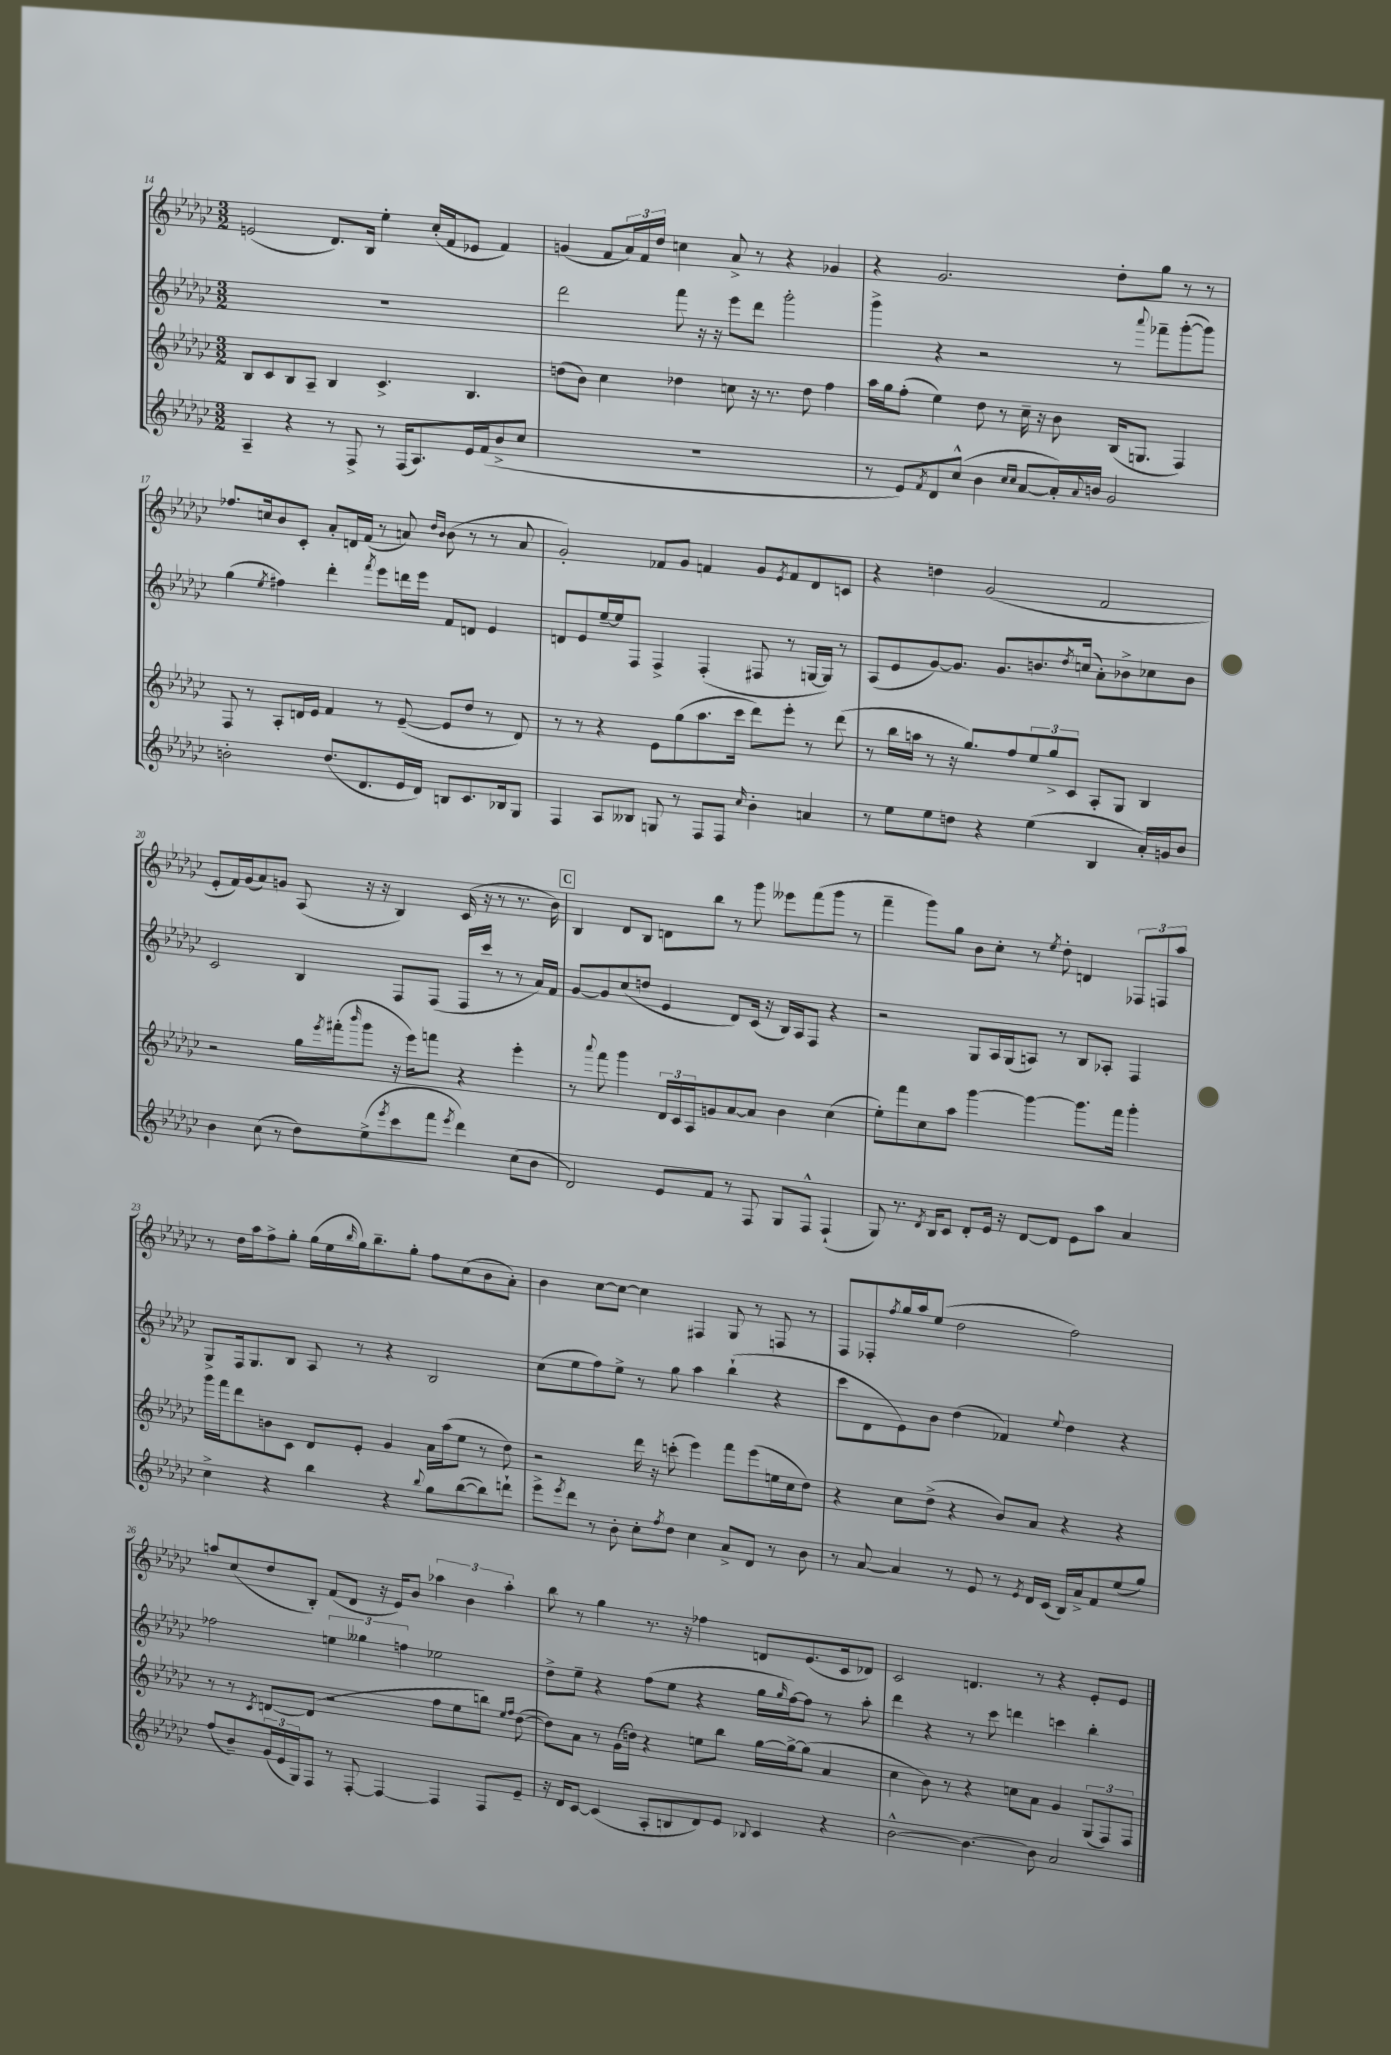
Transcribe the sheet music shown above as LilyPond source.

<<
\new StaffGroup <<
\new Staff = "s0" {
    \clef treble \key ges \major \numericTimeSignature \time 3/2
    e'2( des'8.) bes16 ees''4-. ces''16-.( f'16 ees'8 f'4) |
    g'4( f'8 \tuplet 3/2 { aes'16) f'16 des''16 } c''4 aes'8-> r8 r4 ges'4 |
    r4 ges'2. des''8-. ges''8 r8 r8 |
    fes''8. c''16 bes'8 ces'8-. aes'8-. d'16 f'16( r8 a'8) \grace { des''16 bes'16 } bes'8( r8 r8 a'8 |
    ges'2-.) fes'8 ges'8 f'4 ges'8 \acciaccatura { ees'8 } f'8 des'8 c'8 |
    r4 d''4 ges'2( f'2 |
    ees'8-. f'16) ges'16( aes'8) g'8 aes8( r16 r16 bes4) ces'16( r16 r8 r8. bes'16) |
    \mark \markup { \box "C" } bes4 des'8 bes8 d'8 bes''8 r8 ges'''8 eeses'''8 f'''8( ges'''8 r8 |
    f'''4-- ges'''8) ges''8 bes'8 ces''8-. r8 \acciaccatura { ees''8 } des''8-. d'4 \tuplet 3/2 { fes8 f8 aes''8 } |
    r8 des''16 aes''16 f''8-> ges''8-. ges''16( ees''16 \grace { bes''16 } ges''16) bes''8.-- ges''8-. f''8 ces''8( bes'8 aes'8-.) |
    bes'4 ces''8~ ces''8~ ces''4 fis4 ges8 r8 f8 r8 |
    f8 fes8-. \acciaccatura { f''8 } ges''16 aes''16 ees''8( des''2 f''2) |
    a''8 ces''8( des''8 bes8-.) f'8( des'8 r16 ees'16) bes'8 \tuplet 3/2 { aes''4 bes'4 aes''4-. } |
    bes''8 r8 ges''4 r8. r16 fes''4 d'8 ees'8.( ces'16 des'8) |
    ces'2 d'4. r8 r4 ees'8-. ees'8 \bar "|." |
}
\new Staff = "s1" {
    \clef treble \key ges \major \numericTimeSignature \time 3/2
    R1. |
    des'''2 f'''8 r16 r16 ees'''8 des'''8 ges'''2-. |
    ges'''4-> r4 r2 r8 \appoggiatura { aes'''8 } fes'''8-- ges'''8~-.( ges'''8) |
    ges''4( \acciaccatura { ees''8 } fis''4) des'''4-. \acciaccatura { f'''8 } ees'''8 d'''16 ees'''16 f'8 d'8 ees'4 |
    d'8 ees'8 ees''16~-- ees''16 f8 f4-> f4-.( fis8 r8 g16~ g16) r8 |
    aes8( ees'8 ges'8~) ges'8. ges'8. b'8. \acciaccatura { des''8 } c''16( aes'8-.) bes'8-> ces''8 bes'8 |
    ces'2 bes4 f8 f8( f16 ces'''16 r8 r8 aes'16) f'16 |
    \mark \markup { \box "C" } ges'8~ ges'8 ces''8( d''8 ees'4 des'8) ces'16( r16 bes16) aes16 f8 r4 |
    r2 ges8 aes16 ges16( a8) r8 bes8 aes8-. f4 |
    ges8-> f16 ges8. bes8 aes8 r8 r4 bes2 |
    ces''8( ees''8 f''8) ees''8-> r8 ges''8 aes''4 bes''4-!( r4 |
    ces'''8 des'8 ees'8) bes'8 des''4( fes'4) \appoggiatura { ees''8 } des''4 r4 |
    fes''2 \tuplet 3/2 { e''4 geses''4 f''4 } ees''2 |
    des''8-> ees''8-- r4 f''8( ees''8 r4 ges''16 \grace { ges''16 } f''16~) f''8 r8 aes''8-. |
    des'''4 r4 r8 ces'''8 d'''4 c'''4 bes''4-. \bar "|." |
}
\new Staff = "s2" {
    \clef treble \key ges \major \numericTimeSignature \time 3/2
    bes8 ces'8 bes8 aes8-- bes4 ces'4.-> bes4. |
    d''8( bes'8) ces''4 des''4 c''8 r16 r8. des''8 f''4 |
    aes''16 ges''16 f''8-.( ees''4) des''8 r8 ces''16-- r16 bes'8 bes16( g8. f4) |
    f8 r8 aes8-. d'16 ees'16 f'4 r8 ees'8~--( ees'8 des''8 r8 d'8) |
    r8 r8 r4 ees'8 ges''8( aes''8. ces'''16 des'''8) ees'''8-. r8 des'''8( |
    r8 bes''16 a''16 r8 r16 ges''8.) f''8 \tuplet 3/2 { ees''8 ges''8-> ces'8 } aes8-. ges8 bes4 |
    r2 ges''16 \acciaccatura { ees'''8 } fis'''16-.( \grace { bes'''16 } ges'''8 r16 ees'''16) f'''8 r4 ees'''4-. |
    \mark \markup { \box "C" } r8 \appoggiatura { aes'''8 } f'''8 ges'''4 \tuplet 3/2 { des'16 ces'16 aes16 } g'8 aes'8~ aes'8 bes'4 ces''4( |
    ees''8-.) f'''8 ces''8 aes''8 ges'''4~ ges'''4~ ges'''8. f'''16 ges'''4-. |
    ges'''16 f'''16 des'''8 b'8 ces'8 des'8 ees'8-. ges'4 aes'16 aes''16( ees''8 r8 des''8) |
    r2 des'''16 r16 c'''8-.( ees'''4) f'''8 ees'''8( e''16 ces''16 des''8) |
    r4 ces''8 des''8->( r4 bes'8) aes'8 r4 r4 |
    r8 r8 \acciaccatura { ces'8 } d'8~ d'8( r2 f''8 ees''8 b''8) \grace { ees''16 f''16 } des''8~( |
    des''8) aes'8 r8 ges'16( d''16) r4 e''8 bes''8 ges''16~ ges''16~-> ges''8( aes'4 |
    ces''4 bes'8) r8 r4 c''8 aes'8 ges'4 \tuplet 3/2 { ges8( f8) f8 } \bar "|." |
}
\new Staff = "s3" {
    \clef treble \key ges \major \numericTimeSignature \time 3/2
    aes4-- r4 r8 f8-> r8 f16( aes8.) ees'16 f'16( bes'8-> ces''8 |
    R1. |
    r8 ees'8) \acciaccatura { f'8 } des'8 ces''8-^( bes'4 \grace { ces''16 ces''16 } aes'8~ aes'16-.) \appoggiatura { aes'8 } b'16 ges'2 |
    b'2-. des''8.( des'8. ees'16 des'16) b8 ces'8. bes16 ges8 |
    f4 aes8 beses8 g8 r8 f8 f8 \grace { ces''16 } bes'4-. a'4 |
    r8 ees''8 ees''8 d''8 r4 ees''4( bes4 aes'16-.) g'16 bes'8 |
    bes'4 ces''8( r8 des''8) ees''8->( \acciaccatura { ees'''8 } ces'''8 f'''8 \acciaccatura { ees'''8 } des'''4) ces''8( bes'8 |
    \mark \markup { \box "C" } des'2) ees'8 f'8 r8 f8 ges8 f8-^ f4-!( |
    ges8) r8. \acciaccatura { des'8 } bes16 ces'8 des'8-. ees'16 r16 des'8~ des'8 ees'8 aes''8 aes'4 |
    ces''4-> r4 bes''4 r4 \appoggiatura { bes''8 } ges''8 bes''8~( bes''8) d'''8-! |
    ees'''8-> \acciaccatura { ees'''8 } des'''8 r8 bes'8-. ces''8-. \acciaccatura { f''8 } des''8 ces''4 aes'8-> des'8 r8 bes'8 |
    r8 aes'8~ aes'4 r8 ees'8 r8 \acciaccatura { ees'8 } des'16 ces'16( bes16) aes'16-> f'8 ees''8( ges''8) |
    f''8( bes'8--) \tuplet 3/2 { ges'16( ees'16 ges16) } f8 r8 f8~-. f4~ f4 f8 ees'8-- |
    r16 des'16 ces'8~ ces'4( aes8-. b8 des'8) ees'8 \appoggiatura { bes8 } ces'4 r4 |
    bes'2~-^ bes'4.~ bes'8 aes'2 \bar "|." |
}
>>
>>
\layout { \context { \Score currentBarNumber = #14 } }
